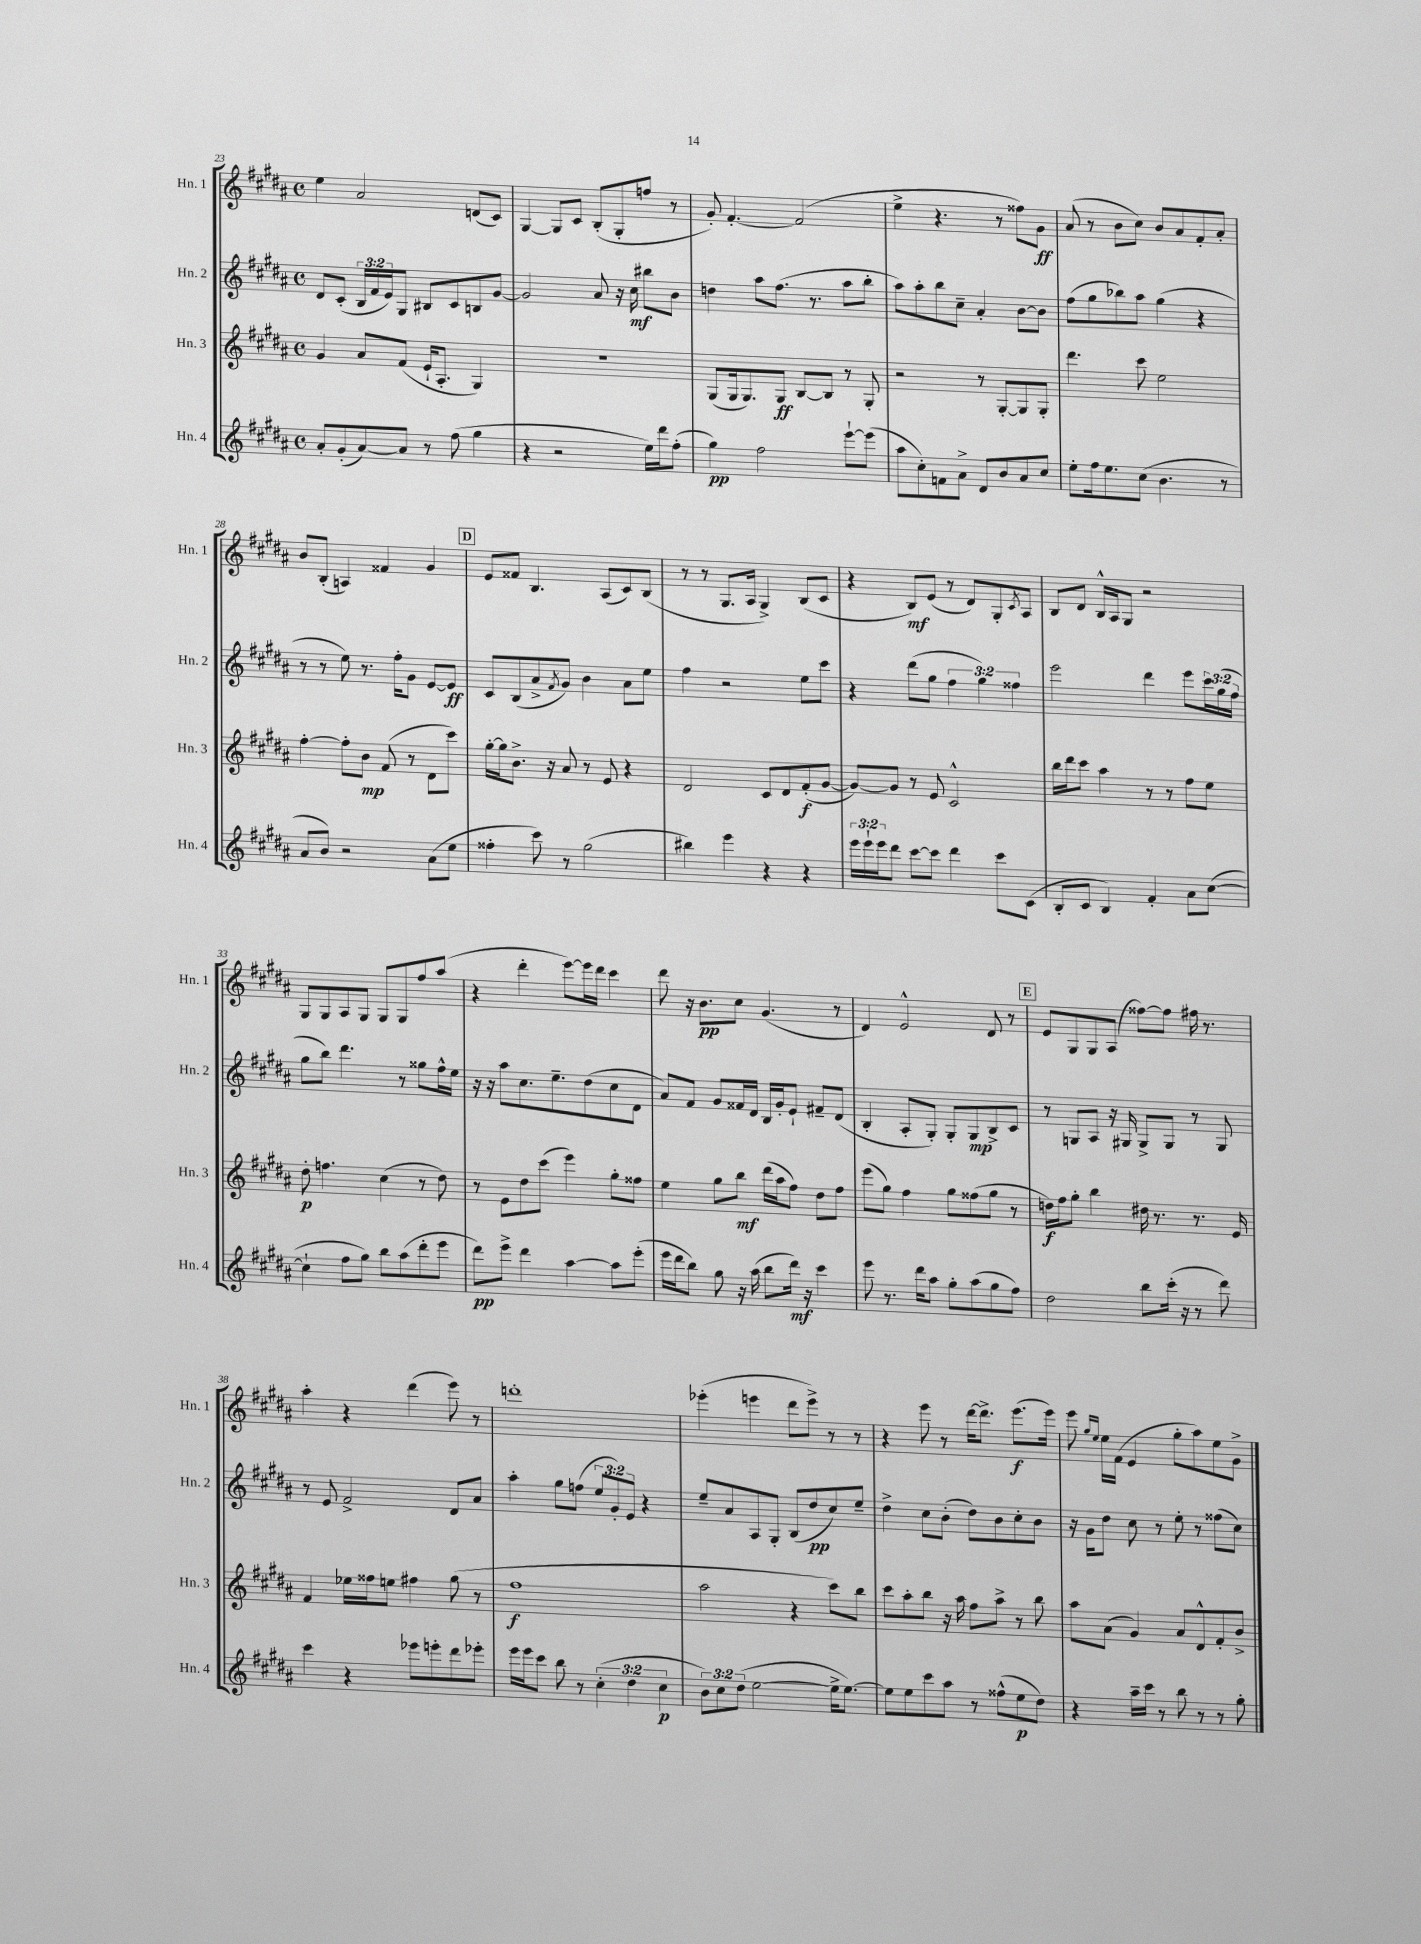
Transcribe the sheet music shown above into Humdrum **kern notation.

**kern	**kern	**kern	**kern
*staff4	*staff3	*staff2	*staff1
*clefG2	*clefG2	*clefG2	*clefG2
*k[f#c#g#d#a#]	*k[f#c#g#d#a#]	*k[f#c#g#d#a#]	*k[f#c#g#d#a#]
*M4/4	*M4/4	*M4/4	*M4/4
*met(c)	*met(c)	*met(c)	*met(c)
8a#'	4g#	8d#	4ee
(8g#'	.	(8c#'	.
[8a#)	8a#	24B	2a#
.	.	24f#	.
.	.	24e)	.
8a#]	(8f#	8G#	.
8r	16e`	8B#	.
.	8.A#'	.	.
(8ff#	.	8c#	.
4gg#	4G#)	8B	(8d
.	.	[8g#	8c#)
=	=	=	=
4r	1r	2g#]	[4G#
2r	.	.	8G#]
.	.	.	8c#
.	.	8a#	(8B'
.	.	16r	8G#'
.	.	16cc#	.
16ee)	.	8bb#	8ff
16ddd#	.	.	.
(8ff#'	.	8b	8r
=	=	=	=
4gg#)	(8G#	4dd	8g#')
.	16G#	.	[4.f#'
.	8.G#)	.	.
2ff#	.	8aa#	.
.	8G#	(8.ff#	.
.	[8B	.	(2f#]
.	.	8.r	.
.	8B]	.	.
[8eee`	8r	8aa#	.
(8eee]	8G#'	8bb'	.
=	=	=	=
8aa#	2r	8aa#)	4ee^
8cc#')	.	8aa#'	.
8f	.	8bb	4.r
8a#^	.	8cc#~	.
8d#	8r	4a#'	.
8b	[8G#'	.	8r
8a#	8G#]	[8b	8ff##)
8cc#	8G#'	8b]	8g#
=	=	=	=
8ee'	4.ddd#	(8ff#	(8a#
16ff#	.	8gg#	8r
8.ee	.	.	.
.	.	8bb-)	8b
(8cc#	8ccc#	8aa#	8cc#)
4.b	2ee	(4gg#	8b
.	.	.	8a#
.	.	4r	8f#'
8r	.	.	8a#'
=	=	=	=
8a#	[4ff#'	8r	8b
8b)	.	8r	(8B'
2r	8ff#']	8ee)	4A)
.	8b	8.r	.
.	(8f#	.	4f##
.	.	16ff#'	.
.	8r	8g#	.
(8a#	8d#	[8e	4g#
8ee	8ccc#)	8e]	.
=	=	=	=
4ff##'	[16gg#'	8c#	8e
.	16gg#]	.	.
.	8.b^	(8B	8f##
8ccc#)	.	8a#^	4.B
.	16r	.	.
.	.	8qf#	.
8r	8a#	8g#)	.
(2gg#	8r	4b	.
.	8e	.	(8A#
.	4r	8a#	8c#)
.	.	8ee	(8B
=	=	=	=
4bb#)	2d#	4ff#	8r
.	.	.	8r
4eee	.	2r	8.G#
.	.	.	16A#
4r	8c#	.	4G#^)
.	8d#	.	.
4r	(8f#'	8ee	(8B
.	[8g#	8ccc#	8c#
=	=	=	=
24eee	8g#_)	4r	4r
24eee`	.	.	.
24eee	.	.	.
8ddd#	8g#]	.	.
[8ccc#	8r	(8ddd#	8B)
8ccc#]	8e	8gg#	(8e
4ddd#	2c#^^	6ff#	8r
.	.	.	8d#)
.	.	6gg#)	.
8ccc#	.	.	8G#'
.	.	6ff##	.
.	.	.	8qc#
(8c#	.	.	8A#
=	=	=	=
8B'	16bb	2eee	8B
.	16ddd#	.	.
8c#	8ccc#	.	8d#
4B)	4aa#	.	16B^^
.	.	.	16A#
.	.	.	8G#
4f#'	8r	4ddd#	2r
.	8r	.	.
8a#	8ff#	8eee	.
([8cc#	8ee	24ccc#	.
.	.	(24gg#	.
.	.	24ff#	.
=	=	=	=
4cc#`]	8dd#'	8gg#	8G#
.	4.ff	8bb)	8G#
8ff#	.	4.ddd#	8A#
8gg#)	.	.	8G#
8bb	(4cc#	.	8G#
(8aa#	.	8r	8G#
8ddd#'	8r	8gg##	8ff#
8eee	8dd#)	16ff#^^	(8aa#
.	.	16ee	.
=	=	=	=
8ddd#)	8r	16r	4r
.	.	16r	.
8eee^	8e	8aa#	.
4ddd#	8dd#	8.cc#	4ddd#'
.	(8ccc#	.	.
.	.	8.ee~	.
[4aa#	4eee)	.	[8eee)
.	.	(8dd#	16eee]
.	.	.	16ddd#
8aa#]	8gg#'	8cc#	4ccc#
(8eee'	8ff##	8d#	.
=	=	=	=
16eee	4ee	8a#)	8ddd#
16ddd#	.	.	.
8bb)	.	8f#	16r
.	.	.	8.b
8gg#	8gg#	8g#	.
16r	8bb	16f##	8cc#
(16aa#	.	16d#	.
8bb	(16ddd#	16B	(4.g#
.	16aa#	16g#'	.
16ddd#)	8ff#)	8e`	.
16r	.	.	.
4ccc#	8dd#	8f#~	.
.	8ff#	(8d#	8r
=	=	=	=
8eee	(8eee	4B'	4d#)
8.r	8gg#)	.	.
.	4ff#	8A#'	2e^^
16ddd#	.	.	.
8aa#	.	8G#')	.
8gg#'	8gg#	8G#'	.
(8aa#	(8ff##	8G#	.
8gg#	8gg#	8B^	8d#
8ff#)	8r	8c#	8r
=	=	=	=
2dd#	16dd)	8r	8e
.	16ff#	.	.
.	8gg#'	8G	8G#
.	4bb	8A#	8G#
.	.	16r	(8A#
.	.	16G#	.
8bb	16dd#	8G#^	[8ff##)
.	8.r	.	.
(16ccc#'	.	8G#	8ff##]
16r	.	.	.
8r	8.r	8r	16ff#
.	.	.	8.r
8ddd#)	.	8G#	.
.	16e	.	.
=	=	=	=
4ccc#	4f#	8r	4aa#'
.	.	8e	.
4r	16ee-	2f#^	4r
.	16ff##	.	.
.	8ee	.	.
8eee-	4ff#	.	(4ddd#
8eee'	.	.	.
8ddd#	(8gg#	8d#	8eee)
8eee-'	8r	8a#	8r
=	=	=	=
16eee	1ff#	4aa#'	1ddd'
16eee	.	.	.
8ccc#	.	.	.
8bb	.	8gg#	.
8r	.	(8ff	.
(6cc#'	.	12ee	.
.	.	12g#')	.
6dd#	.	12e	.
.	.	4r	.
6cc#	.	.	.
=	=	=	=
12b)	2aa#	8ee~	(4eee-'
12cc#	.	.	.
.	.	8a#	.
(12dd#	.	.	.
[2ee	.	8A#	4eee
.	.	8G#'	.
.	4r	(8B	8ddd#
.	.	8dd#	8eee^)
16ee^]	8ccc#)	8cc#)	8r
[8.ee)	.	.	.
.	8bb	8ee~	8r
=	=	=	=
8ee]	8ccc#	4dd#^	4r
8ee	8aa#'	.	.
8ccc#	8bb	8cc#	8eee
8aa#	16r	(8b'	8r
.	16aa#	.	.
8r	8ff#	8dd#)	[16ddd#
.	.	.	8.ddd#^]
(8ff##^^	8aa#^	8b	.
8ee	8r	8cc#'	(8.eee
8dd#)	8bb	8b	.
.	.	.	16eee)
=	=	=	=
4r	8aa#	16r	8eee
.	.	16g#	.
.	.	.	16qqgg#
.	.	.	16qqee
.	(8a#	8dd#	16ee
.	.	.	(16f#
16aa#~	4g#)	8cc#	4e
16ccc#	.	.	.
8r	.	8r	.
8bb	8a#	8ee'	8gg#'
8r	8d#^^	8r	8aa#)
8r	8f#'	(8ff##	8ee
8gg#'	8b^	8cc#)	8g#^
==	==	==	==
*-	*-	*-	*-
